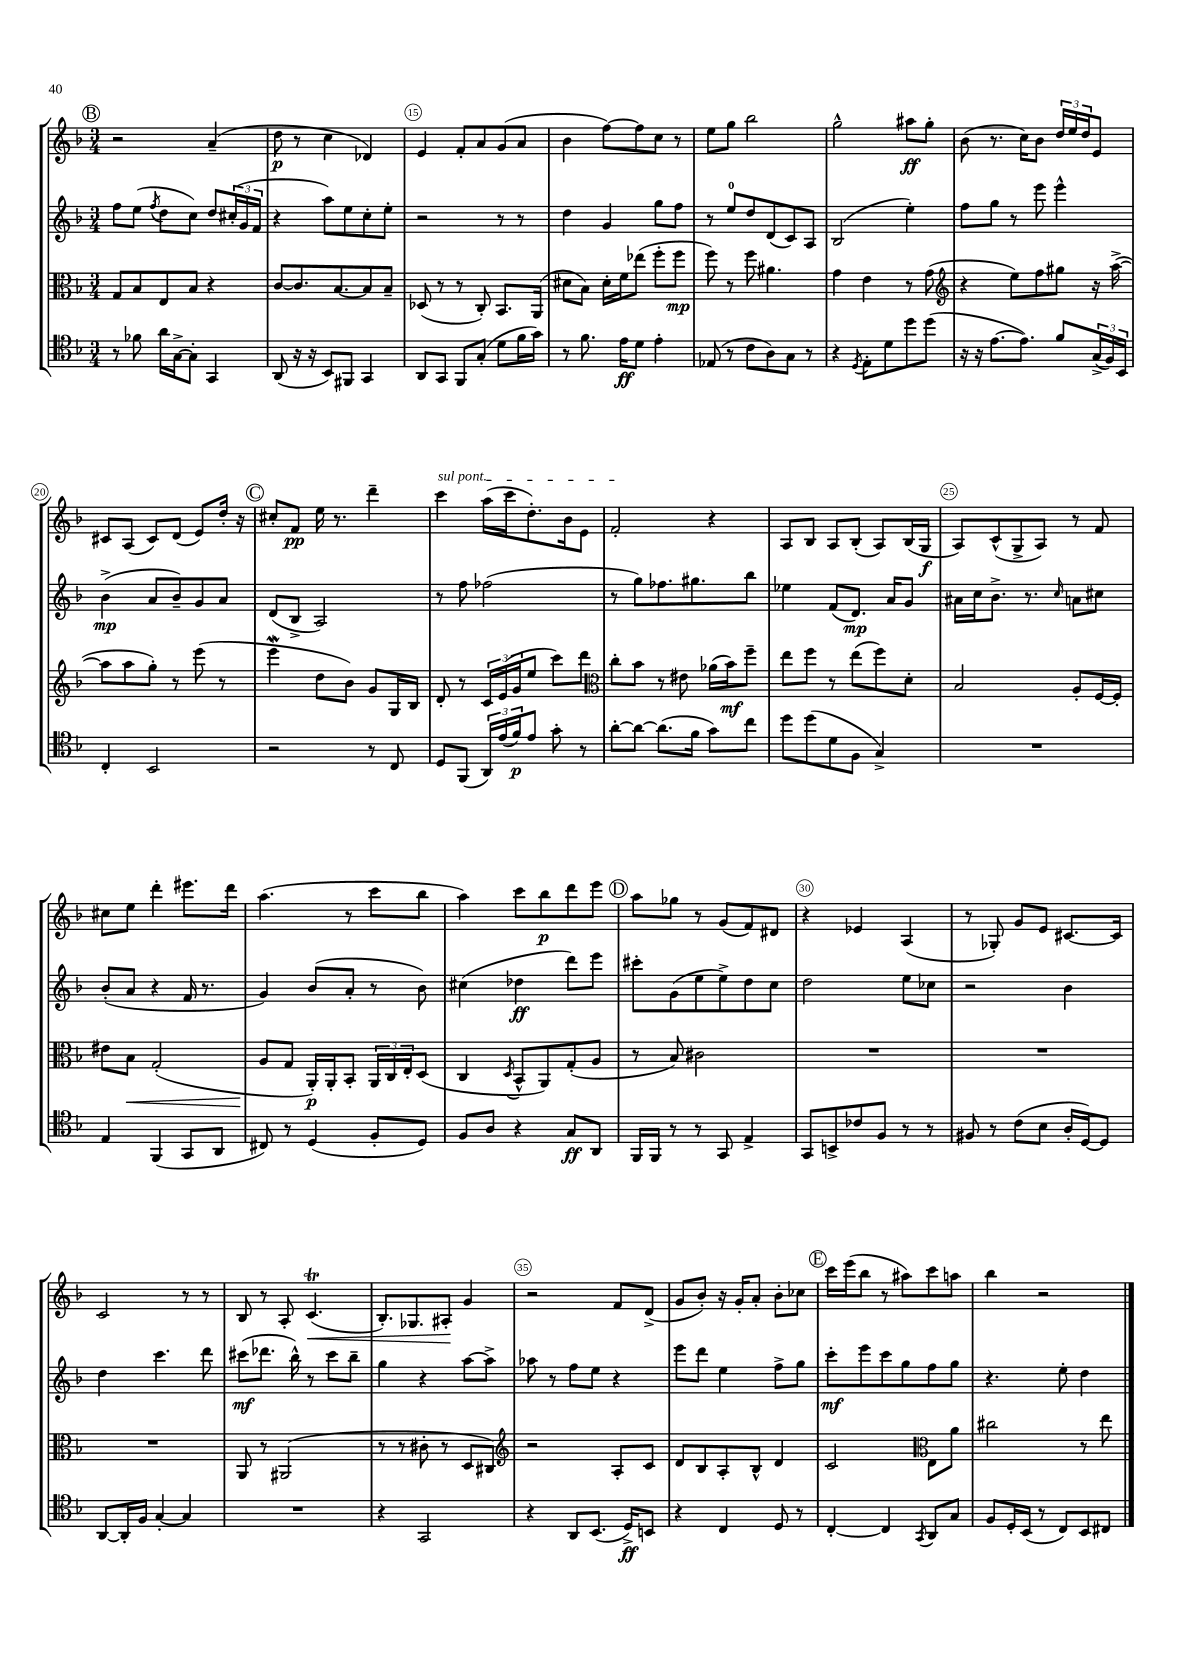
<<
\new StaffGroup <<
\new Staff = "s0" {
    \clef treble \key f \major \numericTimeSignature \time 3/4
    \mark \markup { \circle "B" } r2 a'4--( |
    d''8\p r8 c''4 des'4) |
    e'4 f'8-. a'8 g'8( a'8 |
    bes'4 f''8~) f''8 c''8 r8 |
    e''8 g''8 bes''2 |
    g''2-^ ais''8\ff g''8-. |
    bes'8( r8. c''16) bes'8 \tuplet 3/2 { d''16 e''16 d''16 } e'8 |
    cis'8 a8( cis'8) d'8( e'8) d''16-. r16 |
    \mark \markup { \circle "C" } cis''8-. f'8\pp e''16 r8. d'''4-- |
    \once \override TextSpanner.bound-details.left.text = \markup { \italic "sul pont." } c'''4\startTextSpan a''16( c'''16 d''8.-.) bes'16 e'8 |
    f'2-.\stopTextSpan r4 |
    a8 bes8 a8 bes8-.( a8) bes16( g16\f |
    a8) c'8-^( g8-> a8) r8 f'8 |
    cis''8 e''8 d'''4-. eis'''8. d'''16 |
    a''4.( r8 c'''8 bes''8 |
    a''4) c'''8 bes''8\p d'''8 e'''8 |
    \mark \markup { \circle "D" } a''8 ges''8 r8 g'8( f'8) dis'8 |
    r4 ees'4 a4( |
    r8 ges8-.) g'8 e'8 cis'8.~ cis'16 |
    c'2 r8 r8 |
    bes8 r8 a8-. c'4.\trill\<( |
    bes8.-.) ges8. ais8-.\! g'4 |
    r2 f'8 d'8->( |
    g'8 bes'8-.) r16 g'16-. a'8-. bes'8-. ces''8 |
    \mark \markup { \circle "E" } c'''16 e'''16( bes''8 r8 ais''8) c'''8 a''8 |
    bes''4 r2 \bar "|." |
}
\new Staff = "s1" {
    \clef treble \key f \major \numericTimeSignature \time 3/4
    \mark \markup { \circle "B" } f''8 e''8( \acciaccatura { f''8 } d''8 c''8) d''8 \tuplet 3/2 { cis''16-.( g'16 f'16 } |
    r4 a''8) e''8 c''8-. e''8-. |
    r2 r8 r8 |
    d''4 g'4 g''8 f''8 |
    r8 e''8-0 d''8 d'8( c'8) a8 |
    bes2( e''4-.) |
    f''8 g''8 r8 e'''8 e'''4-^ |
    bes'4->\mp( a'8 bes'8--) g'8 a'8 |
    \mark \markup { \circle "C" } d'8( bes8-> a2) |
    r8 f''8 fes''2( |
    r8 g''8) fes''8. gis''8. bes''8 |
    ees''4 f'8( d'8.\mp) a'16 g'8 |
    ais'16 c''16 bes'8.-> r8. \grace { c''16 } a'8 cis''8 |
    bes'8-.( a'8 r4 f'16 r8. |
    g'4) bes'8( a'8-. r8 bes'8) |
    cis''4( des''4\ff d'''8) e'''8 |
    \mark \markup { \circle "D" } cis'''8-. g'8( e''8 e''8->) d''8 c''8 |
    d''2 e''8 ces''8 |
    r2 bes'4 |
    d''4 c'''4. d'''8 |
    cis'''8\mf( des'''8. bes''16-^) r8 cis'''8 bes''8-- |
    g''4 r4 a''8~ a''8-> |
    aes''8 r8 f''8 e''8 r4 |
    e'''8 d'''8 e''4 f''8-> g''8 |
    \mark \markup { \circle "E" } c'''8-.\mf e'''8 c'''8 g''8 f''8 g''8 |
    r4. e''8-. d''4 \bar "|." |
}
\new Staff = "s2" {
    \clef alto \key f \major \numericTimeSignature \time 3/4
    \mark \markup { \circle "B" } g8 bes8 e8 bes8 r4 |
    c'8~ c'8. bes8.~ bes8 bes8-- |
    des8( r8 r8 c8-.) bes,8. a,16( |
    dis'8 bes8) dis'16-. f'16 ees''8( f''8-. f''8\mp |
    f''8) r8 f''8 ais'4. |
    g'4 e'4 r8 g'8( |
    \clef treble r4 e''8) f''8 gis''8 r16 a''16~->( |
    a''8 a''8 g''8-.) r8 e'''8( r8 |
    \mark \markup { \circle "C" } e'''4\mordent d''8 bes'8) g'8 g16 bes16 |
    d'8-. r8 \tuplet 3/2 { c'16 e'16( g'16 } e''8 c'''8) d'''8 |
    \clef alto c''8-. bes'8 r8 eis'8 aes'16( bes'16\mf) f''8-- |
    e''8 f''8 r8 e''8( f''8) d'8-. |
    bes2 a8-. f16~ f16-. |
    eis'8 bes8\< g2-.( |
    a8\! g8 a,16-.\p) a,16-. bes,8-. \tuplet 3/2 { a,16 c16 e16-. } d8( |
    c4 \acciaccatura { d8 } bes,8-^ a,8) g8-.( a8 |
    \mark \markup { \circle "D" } r8 bes8) cis'2 |
    R2. |
    R2. |
    R2. |
    a,8 r8 ais,2( |
    r8 r8 cis'8-. r8 d8 cis8) |
    \clef treble r2 a8-. c'8 |
    d'8 bes8 a8-. bes8-^ d'4 |
    \mark \markup { \circle "E" } c'2 \clef alto e8 a'8 |
    cis''2 r8 e''8 \bar "|." |
}
\new Staff = "s3" {
    \clef tenor \key f \major \numericTimeSignature \time 3/4
    \mark \markup { \circle "B" } r8 fes'8 a'16 g16~-> g8-. g,4 |
    a,8( r16 r16 bes,8) fis,8 g,4 |
    a,8 g,8 f,8 g8-.( d'8 f'16 g'16) |
    r8 f'8. e'16\ff d'8 e'4-. |
    ees8( r8 c'8 a8) g8 r8 |
    r4 \acciaccatura { d8 } e8-. d'8 d''8 d''8( |
    r16 r16 e'8.~ e'8.) f'8 \tuplet 3/2 { g16->( f16) bes,16 } |
    c4-. bes,2 |
    \mark \markup { \circle "C" } r2 r8 c8 |
    d8 f,8( \tuplet 3/2 { a,16) e'16( f'16\p) } e'8 g'8-. r8 |
    a'8~-. a'8~ a'8.( f'16 g'8) c''8 |
    d''8 d''8( d'8 f8 g4->) |
    R2. |
    e4 f,4( g,8 a,8 |
    cis8) r8 d4( f8-. d8) |
    f8 a8 r4 g8\ff a,8 |
    \mark \markup { \circle "D" } f,16 f,16 r8 r8 g,8 e4-> |
    g,8 b,8-> ces'8 f8 r8 r8 |
    fis8 r8 c'8( bes8 a16-. d16~) d8 |
    a,8~ a,16-. f16 g4~-. g4 |
    R2. |
    r4 g,2 |
    r4 a,8 bes,8.( d16->\ff) b,8 |
    r4 c4 d8 r8 |
    \mark \markup { \circle "E" } c4~-. c4 \acciaccatura { g,8 } a,8 g8 |
    f8 d16-. bes,16( r8 c8) bes,8 cis8 \bar "|." |
}
>>
>>
\layout { \context { \Score currentBarNumber = #13 \override BarNumber.break-visibility = ##(#f #t #t) barNumberVisibility = #(every-nth-bar-number-visible 5) \override BarNumber.stencil = #(make-stencil-circler 0.1 0.3 ly:text-interface::print) } }
